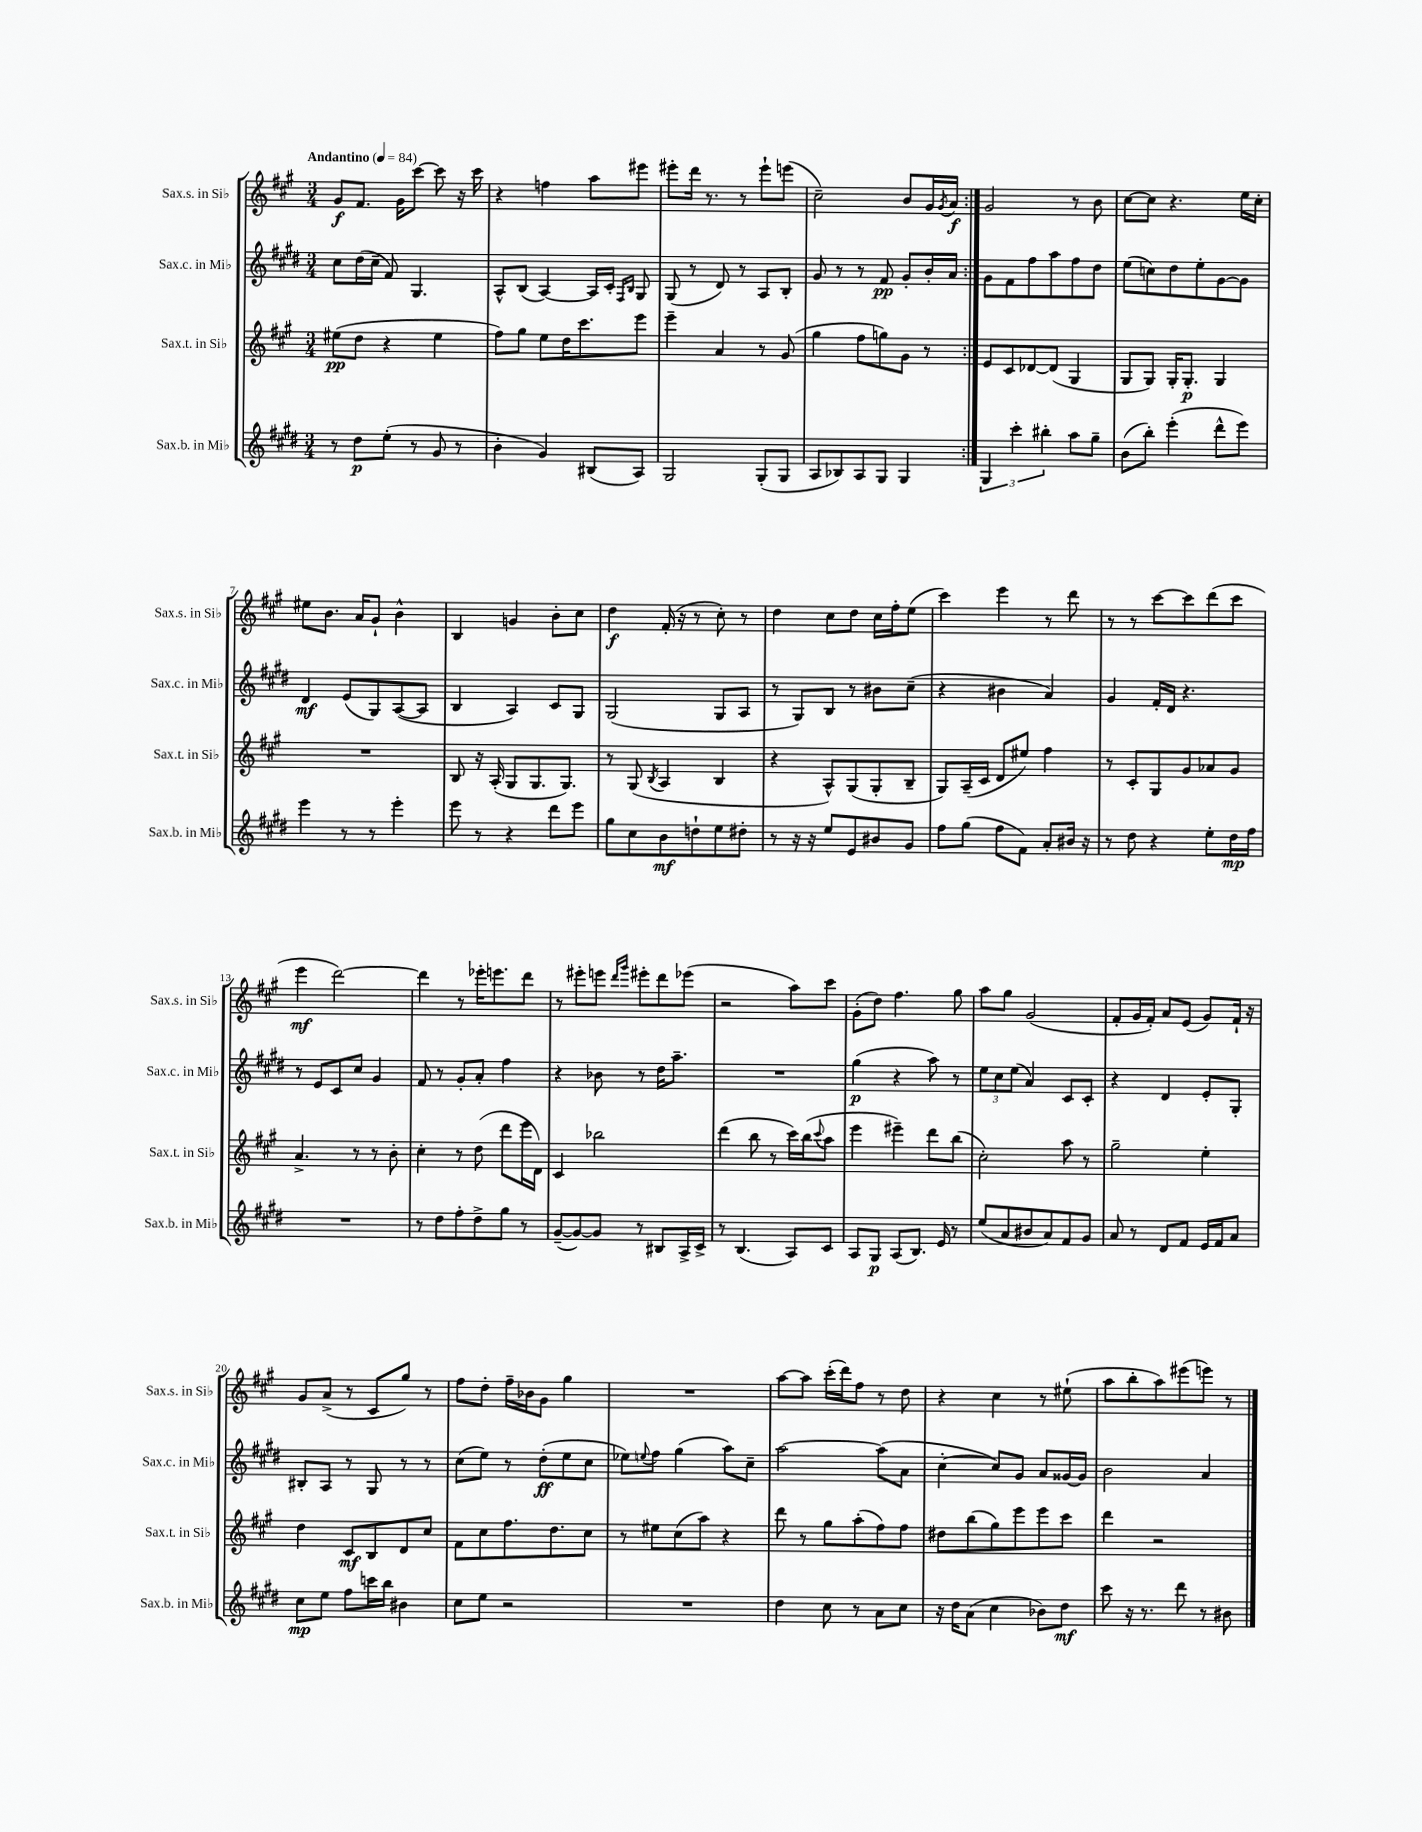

**kern	**kern	**kern	**kern
*staff4	*staff3	*staff2	*staff1
*clefG2	*clefG2	*clefG2	*clefG2
*k[f#c#g#d#]	*k[f#c#g#]	*k[f#c#g#d#]	*k[f#c#g#]
*M3/4	*M3/4	*M3/4	*M3/4
*MM84	*MM84	*MM84	*MM84
8r	(8ee#\L	8cc#\L	8g#/L
8dd#\L	8dd\J	(16dd#\L	8.f#/J
.	.	16cc#~\JJ	.
(8ee'\J	4r	8f#/)	.
.	.	.	16g#\LK
8r	.	4.G#/	[8ccc#\J
8g#/	4ee#\	.	8ccc#\]
8r	.	.	16r
.	.	.	16ccc#\
=	=	=	=
4b'\	8ff#\L)	8A^^/L	4r
.	8gg#\J	(8B/J	.
4g#/)	8ee\L	[4A/)	4ff\
.	16dd\K	.	.
.	8.ccc#\	.	.
(8B#/L	.	16A/]LL	8aa\L
.	.	16c#'/JJ	.
.	.	16qqF#/LL	.
.	.	16qqB/JJ	.
8A/J)	8eee\J	8G#/	8eee#\J
=	=	=	=
2G#/	4eee~\	(8G#/	8eee#'\L
.	.	8r	16ddd\Jk
.	.	.	8.r
.	4a/	8d#/)	.
.	.	8r	8r
(8G#'/L	8r	8A/L	8eee#`\L
8G#/J	(8g#/	8B'/J	(8eee\J
=	=	=	=
8A/L	4gg#\	8g#/	2cc#~\)
8B-/)	.	8r	.
8A/	8ff#\L	8r	.
8G#/J	8gg\)	8f#/	.
4G#/	8g#\J	8g#'/L	8b/L
.	8r	16b'/L	16g#/L
.	.	.	8qg#/
.	.	16a/JJ	16a/JJ
=:|!	=:|!	=:|!	=:|!
6G#/	8e/L	8g#\L	2g#/
.	8c#/	8f#\	.
6ccc#'\	.	.	.
.	[8d-/	8ff#\	.
6bb#'\	.	.	.
.	(8d-/]J	8aa\	.
8aa\L	4G#/	8ff#\	8r
8gg#~\J	.	8dd#\J	8b\
=	=	=	=
(8b\L	8G#/L	(8ee\L	[8cc#\L
8bb'\J)	8G#/J)	8cc\)	8cc#\]J
(4eee'\	16G#'/LK	8dd#\	4.r
.	8.G#'/J	.	.
.	.	8ee'\	.
8ddd#^^\L	4G#/	[8g#\	.
8eee\J)	.	8g#\]J	16ee\LL
.	.	.	16cc#'\JJ
=	=	=	=
4eee\	2.r	4d#/	8ee#\L
.	.	.	8.b\J
8r	.	(8e/L	.
.	.	.	16a/LK
8r	.	8G#/)	8g#`/J
4eee'\	.	([8A/	4b^^\
.	.	8A/]J	.
=	=	=	=
8eee\	8B/	4B/	4B/
8r	16r	.	.
.	(16A'/	.	.
4r	8G#/L	4A/)	4g/
.	8.G#/	.	.
8ddd#\L	.	8c#/L	8b'\L
.	8.G#/J)	.	.
8eee\J	.	8G#/J	8cc#\J
=	=	=	=
8gg#\L	8r	(2G#/	4dd\
8cc#\	(8G#/	.	.
.	8qB/	.	.
8b\	4A/	.	(16f#'/
.	.	.	16r
8dd`\	.	.	8r
8ee\	4B/	8G#/L	8cc#'\)
8dd#'\J	.	8A/J	8r
=	=	=	=
8r	4r	8r	4dd\
16r	.	8G#/L)	.
16r	.	.	.
8ee/L	8A^^/L)	8B/J	8cc#\L
8e/	(8G#/	8r	8dd\J
8b#/	8G#'/	8b#\L	16cc#\LL
.	.	.	16ff#'\J
8g#/J	8B~/J	(8cc#~\J	(8ee\J
=	=	=	=
8ff#\L	8G#/L)	4r	4ccc#\)
(8gg#\J	(16A~/L	.	.
.	16c#/JJ	.	.
8ff#\L	8d/L	4b#\	4eee\
8f#\J)	8ee#/J)	.	.
8a'/L	4ff#\	4a/)	8r
16b#/Jk	.	.	8ddd\
16r	.	.	.
=	=	=	=
8r	8r	4g#/	8r
8dd#\	8c#'/L	.	8r
4r	8G#/	16f#'/LL	[8ccc#\L
.	.	16d#/JJ	.
.	8g#/	4.r	8ccc#\]
8ee'\L	8a-/	.	(8ddd\
16dd#\L	8g#/J	.	8ccc#\J
16ff#\JJ	.	.	.
=	=	=	=
2.r	4.a^/	8r	4eee\
.	.	8e/L	.
.	.	8c#/	[2ddd\)
.	8r	8cc#/J	.
.	8r	4g#/	.
.	8b'\	.	.
=	=	=	=
8r	4cc#'\	8f#/	4ddd\]
8dd#\L	.	8r	.
8ff#'\	8r	8g#'/L	8r
8dd#^\	(8dd\	8a'/J	16eee-'\LK
.	.	.	8.eee\
8gg#\J	8ddd\L	4ff#\	.
8r	16eee\L	.	8ddd\J
.	16d\JJ)	.	.
=	=	=	=
([8g#~/L	4c#/	4r	8r
8g#/_)	.	.	8eee#'\L
8g#/]J	2bb-\	8b-\	8eee\J
.	.	.	16qqddd/LL
.	.	.	16qqggg#/JJ
8r	.	8r	8eee#'\L
8B#/L	.	16dd#\LK	8ddd\
.	.	8.aa~\J	.
16A^/L	.	.	(8eee-\J
16c#^/JJ	.	.	.
=	=	=	=
8r	(4ddd\	2.r	2r
(4.B/	.	.	.
.	8bb\	.	.
.	8r	.	.
8A/L)	16ccc#\LL)	.	8aa\L)
.	(16bb\J	.	.
.	8qqccc#/	.	.
8c#/J	8aa\J	.	8ccc#\J
=	=	=	=
8A/L	4eee\	(4gg#\	(8g#'\L
8G#/J	.	.	8dd\J)
(8A/L	4eee#~\)	4r	4.ff#\
8.B/J)	.	.	.
.	8ddd\L	8aa\)	.
16e/	.	.	.
8r	(8bb\J	8r	8gg#\
=	=	=	=
(8ee/L	2cc#'\)	12ee\L	8aa\L
.	.	12cc#\	.
8a/	.	.	8gg#\J
.	.	(12ee\J	.
8b#/	.	4a/)	(2g#/
8a/)	.	.	.
8f#/	8aa\	8c#/L	.
8g#/J	8r	8c#'/J	.
=	=	=	=
8a/	2gg#~\	4r	8f#'/L
8r	.	.	16g#/L
.	.	.	16f#'/JJ)
8d#/L	.	4d#/	8a/L
8f#/J	.	.	(8e/J
16e/LL	4ee'\	8e'/L	8g#/L)
16f#/J	.	.	.
8a/J	.	8G#'/J	16f#`/Jk
.	.	.	16r
=	=	=	=
8cc#\L	4dd\	8B#'/L	8g#/L
8ee\J	.	8A/J	(8a^/J
8ff#\L	8c#/L	8r	8r
16ccc\L	8B/	8G#/	8c#/L
16bb\JJ	.	.	.
4b#\	8d/	8r	8gg#/J)
.	8cc#/J	8r	8r
=	=	=	=
8cc#\L	8f#\L	(8cc#\L	8ff#\L
8ee\J	8cc#\	8ee\J)	8dd'\J
2r	8.ff#\	8r	16ff#~\LL
.	.	.	16b-\J
.	.	(8dd#'\L	8g#\J
.	8.dd\	.	.
.	.	8ee\	4gg#\
.	8cc#\J	8cc#\J	.
=	=	=	=
2.r	8r	8ee-\L)	2.r
.	.	8qqee/	.
.	8ee#\L	8ff#\J	.
.	(8cc#\	(4gg#\	.
.	8aa\J)	.	.
.	4r	8aa\L)	.
.	.	8cc#~\J	.
=	=	=	=
4dd#\	8ddd\	[2aa\	[8aa\L
.	8r	.	8aa\]J
8cc#\	8gg#\L	.	(16ccc#'\LL
.	.	.	16ddd\J)
8r	(8aa'\	.	8ff#\J
8a\L	8ff#\)	(8aa\]L	8r
8cc#\J	8ff#\J	8a\J	8dd\
=	=	=	=
16r	8dd#\L	[4cc#'\	4r
16dd#\LK	.	.	.
(8a\J	(8bb\	.	.
4cc#\	8gg#\)	8cc#/]L)	4cc#\
.	8eee\	8g#/J	.
8b-\L)	8eee\	8a/L	8r
8dd#\J	8ccc#\J	[16g##/L	(8ee#`\
.	.	16g##/]JJ	.
=	=	=	=
8ccc#\	4ddd\	2b\	8aa\L
16r	.	.	8bb'\
8.r	.	.	.
.	2r	.	8aa\)
8ddd#\	.	.	(8eee#\
8r	.	4a/	8eee\J)
8b#\	.	.	8r
==	==	==	==
*-	*-	*-	*-
